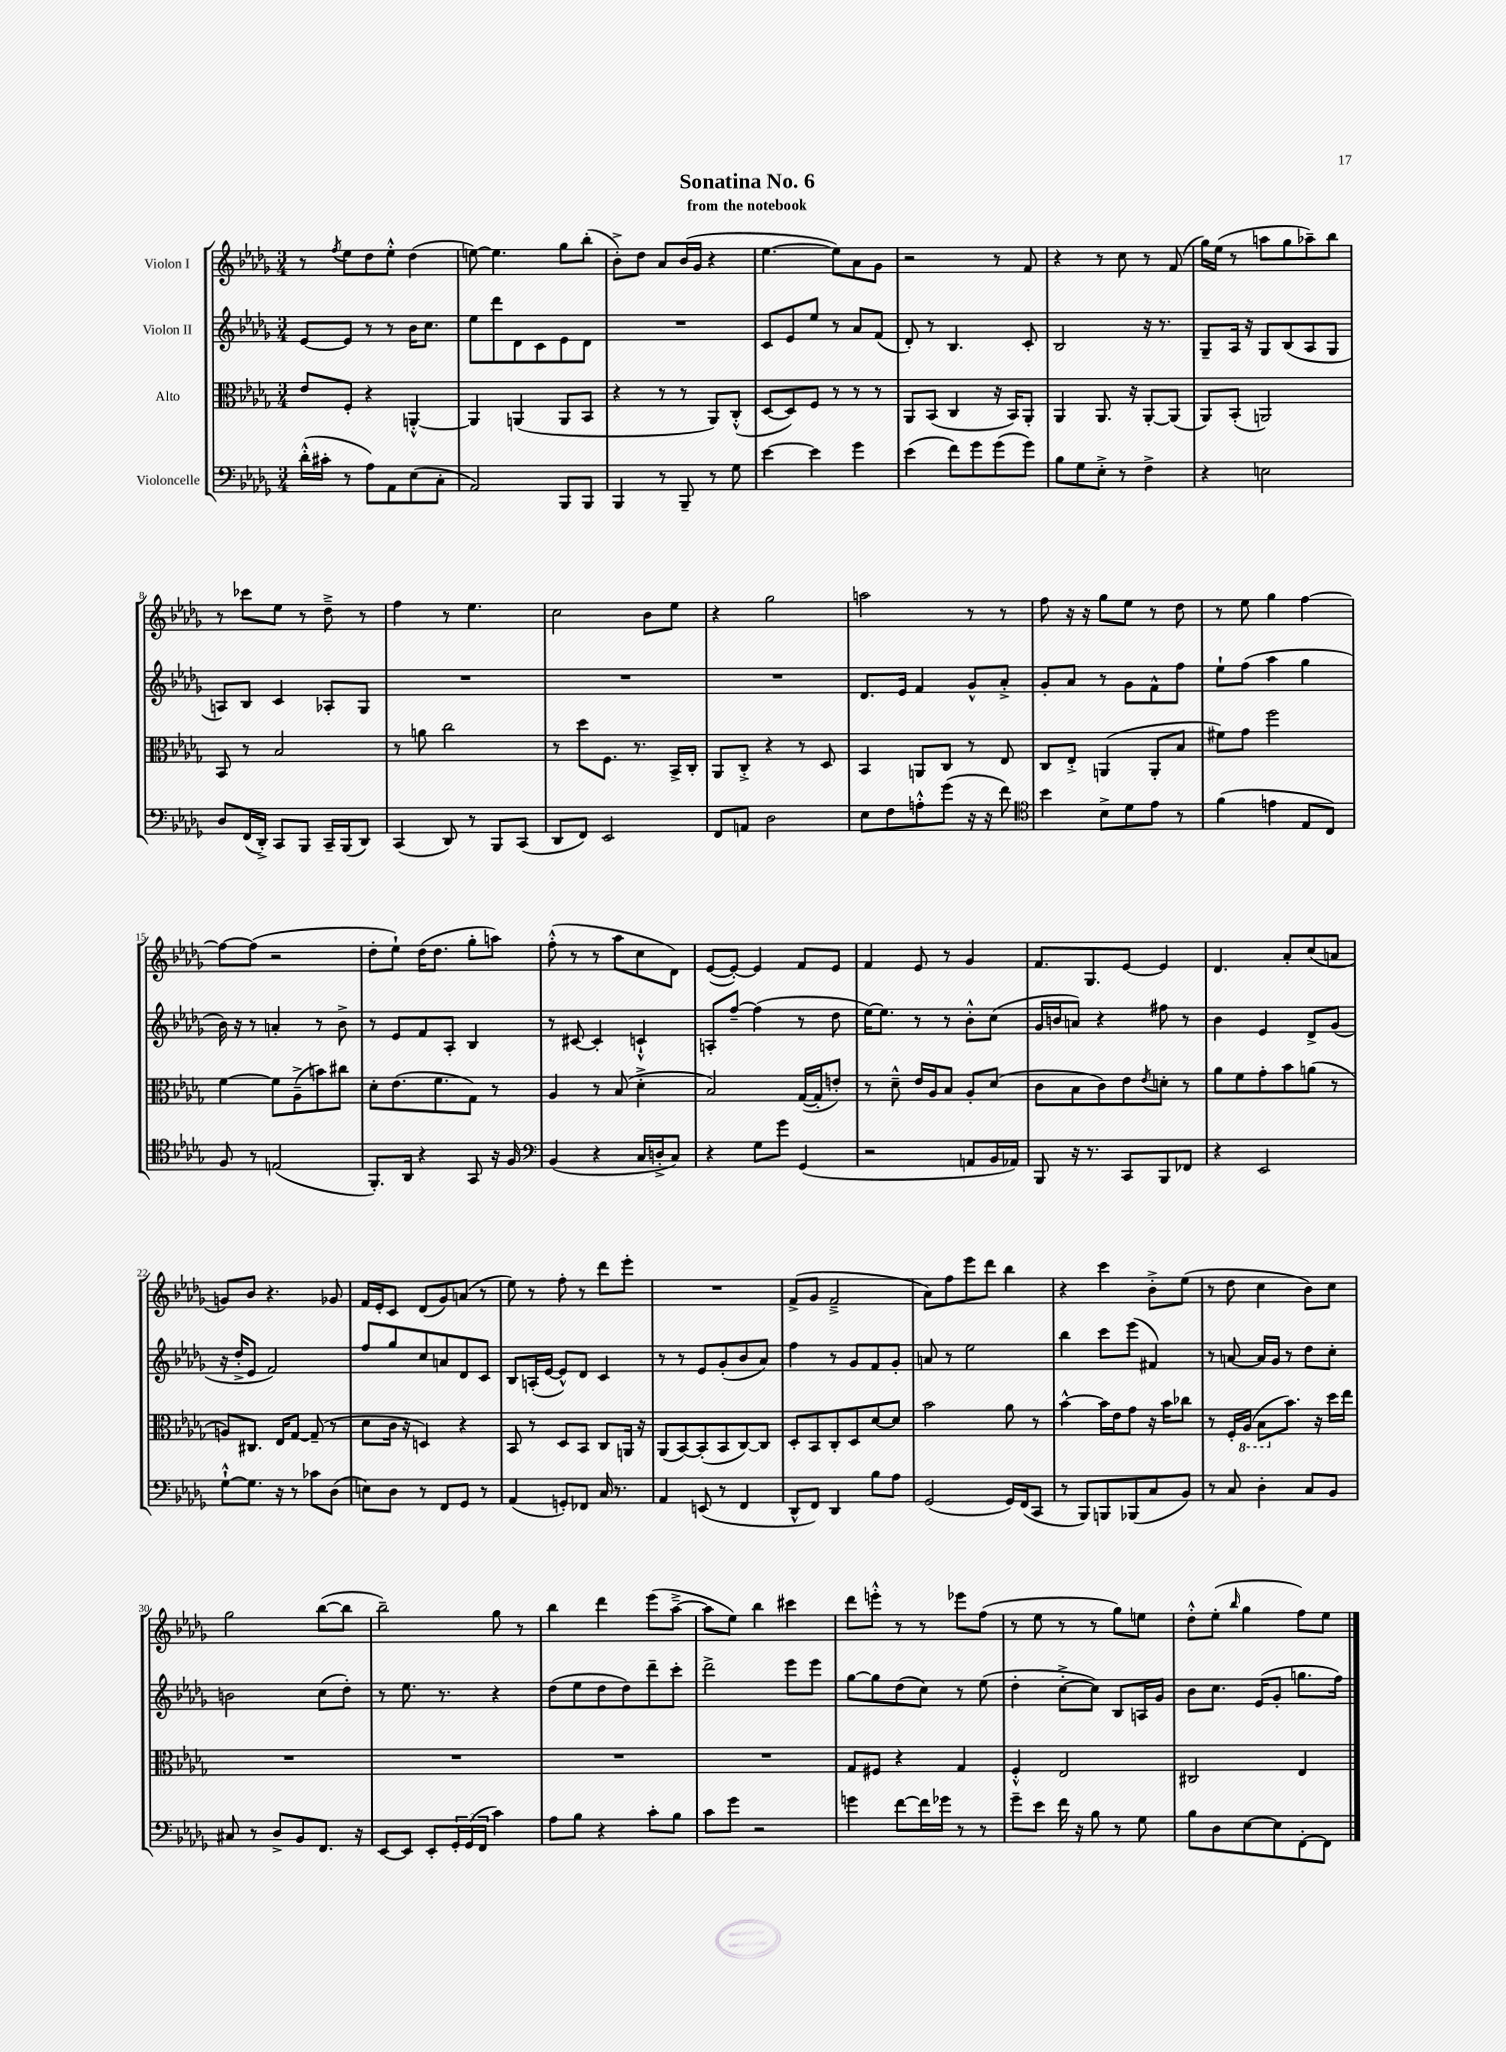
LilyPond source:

\header { title = "Sonatina No. 6" subtitle = "from the notebook" }
<<
\new StaffGroup <<
\new Staff = "s0" \with { instrumentName = "Violon I" } {
    \clef treble \key des \major \numericTimeSignature \time 3/4
    r8 \acciaccatura { f''8 } ees''8 des''8 ees''8-.-^ des''4( |
    e''8~) e''4. ges''8 bes''8-.( |
    bes'8-.->) des''8 aes'8 bes'16( ges'16 r4 |
    ees''4.~ ees''8) aes'8 ges'8 |
    r2 r8 f'8 |
    r4 r8 c''8 r8 f'8( |
    ges''16) ees''16( r8 a''8 ges''8 aes''8--) bes''8 |
    r8 ces'''8 ees''8 r8 des''8---> r8 |
    f''4 r8 ees''4. |
    c''2 bes'8 ees''8 |
    r4 ges''2 |
    a''2 r8 r8 |
    f''8 r16 r16 ges''8 ees''8 r8 des''8 |
    r8 ees''8 ges''4 f''4~ |
    f''8~ f''8( r2 |
    des''8-. ees''8-!) des''16( des''8. ges''8-. a''8) |
    f''8-.-^( r8 r8 aes''8 c''8 des'8) |
    ees'8~( ees'8~-.) ees'4 f'8 ees'8 |
    f'4 ees'8 r8 ges'4 |
    f'8. ges8. ees'8~ ees'4 |
    des'4. aes'8-. c''8( a'8 |
    g'8) bes'8 r4. ges'8 |
    f'16 ees'16-. c'8 des'8( ges'8) a'8( r8 |
    ees''8) r8 f''8-. r8 des'''8 ees'''8-. |
    R2. |
    f'8->( ges'8 f'2---> |
    aes'8) f''8 ees'''8 des'''8 bes''4 |
    r4 c'''4 bes'8-.-> ees''8( |
    r8 des''8 c''4 bes'8) c''8 |
    ges''2 bes''8~( bes''8 |
    bes''2--) ges''8 r8 |
    bes''4 des'''4 ees'''8( aes''8~---> |
    aes''8 ees''8) bes''4 cis'''4 |
    des'''8 e'''8-.-^ r8 r8 ees'''8 f''8( |
    r8 ees''8 r8 r8 ges''8) e''8 |
    des''8-.-^ ees''8-.( \grace { bes''16 } ges''4 f''8) ees''8 \bar "|." |
}
\new Staff = "s1" \with { instrumentName = "Violon II" } {
    \clef treble \key des \major \numericTimeSignature \time 3/4
    ees'8~ ees'8 r8 r8 bes'16 c''8. |
    ees''8 des'''8 des'8 c'8 ees'8 des'8 |
    R2. |
    c'8 ees'8 ees''8 r8 aes'8 f'8( |
    des'8-.) r8 bes4. c'8-. |
    bes2 r16 r8. |
    ges8-- aes16 r16 ges8 bes8( aes8 ges8 |
    a8) bes8 c'4 aes8-. ges8 |
    R2. |
    R2. |
    R2. |
    des'8. ees'16 f'4 ges'8-^ aes'8-.-> |
    ges'8-. aes'8 r8 ges'8 f'8-^ f''8 |
    ees''8-! f''8( aes''4 ges''4 |
    bes'16) r16 r8 a'4-. r8 bes'8-> |
    r8 ees'8 f'8 aes8-. bes4 |
    r8 cis'8~ cis'4-. c'4-!-^ |
    a8-. f''8~-- f''4( r8 des''8 |
    ees''16~) ees''8. r8 r8 bes'8-.-^ c''8( |
    ges'16 b'16 a'8) r4 fis''8 r8 |
    bes'4 ees'4 des'8-> ges'8( |
    r16 des''16-.-> ees'8 f'2) |
    f''8 ges''8 c''8 a'8 des'8 c'8 |
    bes8 a16-.( ees'16~ ees'8-^) des'8 c'4 |
    r8 r8 ees'8 ges'8-.( bes'8 aes'8) |
    f''4 r8 ges'8 f'8 ges'8-. |
    a'8 r8 ees''2 |
    bes''4 c'''8 ees'''8( fis'4) |
    r8 a'8~ a'16 ges'16 r8 des''8 c''8-. |
    b'2 c''8( des''8-.) |
    r8 ees''8. r8. r4 |
    des''8( ees''8 des''8 des''8) des'''8-- c'''8-. |
    des'''2-> ees'''8 ees'''8 |
    ges''8~ ges''8 des''8( c''8) r8 ees''8( |
    des''4-. c''8~-.-> c''8) bes8 a16 ges'16 |
    bes'8 c''8. ees'16( ges'8-. g''8. f''16) \bar "|." |
}
\new Staff = "s2" \with { instrumentName = "Alto" } {
    \clef alto \key des \major \numericTimeSignature \time 3/4
    ees'8 f8-. r4 a,4~-.-^ |
    a,4 a,4( a,8 bes,8 |
    r4 r8 r8 aes,8) c8-.-^( |
    des8~ des8) f8 r8 r8 r8 |
    aes,8 bes,8( c4 r16 bes,16) aes,8-. |
    aes,4 aes,8. r16 aes,8~-. aes,8( |
    aes,8) bes,8-.( a,2) |
    bes,8 r8 bes2 |
    r8 a'8 c''2 |
    r8 des''8 f8. r8. bes,16-> c16-. |
    aes,8 c8-.-> r4 r8 des8 |
    bes,4 a,8 c8 r8 ees8 |
    c8 ees8-.-> a,4( a,8-. bes8 |
    fis'8) ges'8 f''2 |
    f'4~ f'8 aes8--->( b'8) cis''8 |
    des'8-. ees'8.( f'8. ges8) r8 |
    aes4 r8 bes8( des'4-.-> |
    bes2) ges16~( ges16-. e'8-.) |
    r8 des'8---^ ees'16 aes16 bes8 aes8-. des'8( |
    c'8 bes8 c'8) ees'8 \acciaccatura { ees'8 } d'8-. r8 |
    aes'8 f'8 ges'8-. bes'8 a'8( r8 |
    a8) cis8. ees16 ges8~ ges8--( r8 |
    des'8 c'16 r16 d4) r4 |
    bes,8 r8 des8 bes,8 c8 a,16 r16 |
    aes,8( bes,8~) bes,8-.( bes,8 c8~) c8 |
    des8-. bes,8 c8-. des8 des'8~ des'8 |
    bes'2 aes'8 r8 |
    bes'4~-^ bes'16 ees'16 ges'8 r16 bes'16 ces''8 |
    r8 f16-. \ottava #-1 aes,16( bes,8 \ottava #0 bes'8.) r16 des''16 ees''16 |
    R2. |
    R2. |
    R2. |
    R2. |
    ges8 fis8 r4 ges4 |
    f4-.-^ ees2 |
    cis2 ees4 \bar "|." |
}
\new Staff = "s3" \with { instrumentName = "Violoncelle" } {
    \clef bass \key des \major \numericTimeSignature \time 3/4
    des'16-.-^( cis'16-. r8 aes8) aes,8 ees8( c8-. |
    aes,2) bes,,8 bes,,8 |
    bes,,4 r8 bes,,8-- r8 ges8 |
    ees'4~ ees'4 ges'4 |
    ees'4( f'8) ges'8 ges'8( ges'8) |
    bes8 ges8 ees8-.-> r8 f4-> |
    r4 e2 |
    des8 f,16( des,16-.->) c,8 bes,,8 c,16-- bes,,16( des,8) |
    c,4( des,8) r8 bes,,8 c,8( |
    des,8 f,8) ees,2 |
    f,8 a,8 des2 |
    ees8 f8 a8-.-^ ges'8( r16 r16 f'8) |
    \clef tenor bes'4 bes8-> des'8 ees'8 r8 |
    f'4( e'4 ees8 c8) |
    f8 r8 e2( |
    f,8.-.) aes,16 r4 ges,8 r16 f16 |
    \clef bass bes,4( r4 c16 d16-.-> c8) |
    r4 ges8 ges'8 ges,4( |
    r2 a,8 bes,16 aes,16) |
    bes,,8 r16 r8. c,8 bes,,8 fes,8 |
    r4 ees,2 |
    ges8~-!-^ ges8. r16 r8 ces'8 des8( |
    e8) des8 r8 f,8 ges,8 r8 |
    aes,4( g,8-.) fes,8 c16 r8. |
    aes,4 e,8( r8 f,4 |
    des,8-^ f,8) des,4 bes8 aes8 |
    ges,2( ges,16) f,16( c,8 |
    r8 bes,,8) b,,8 bes,,8( c8 bes,8) |
    r8 c8 des4-. c8 bes,8 |
    cis8 r8 des8-> bes,8 f,8. r16 |
    ees,8~ ees,8 ees,8-. \tuplet 3/2 { ges,16-. ges,16( f,16 } c'4) |
    aes8 bes8 r4 c'8-. bes8 |
    c'8 ges'8 r2 |
    g'4 f'8~ f'16 ges'16 r8 r8 |
    ges'8-- ees'8 f'16 r16 bes8 r8 ges8 |
    bes8 des8 ees8~ ees8 f,8~-. f,8 \bar "|." |
}
>>
>>
